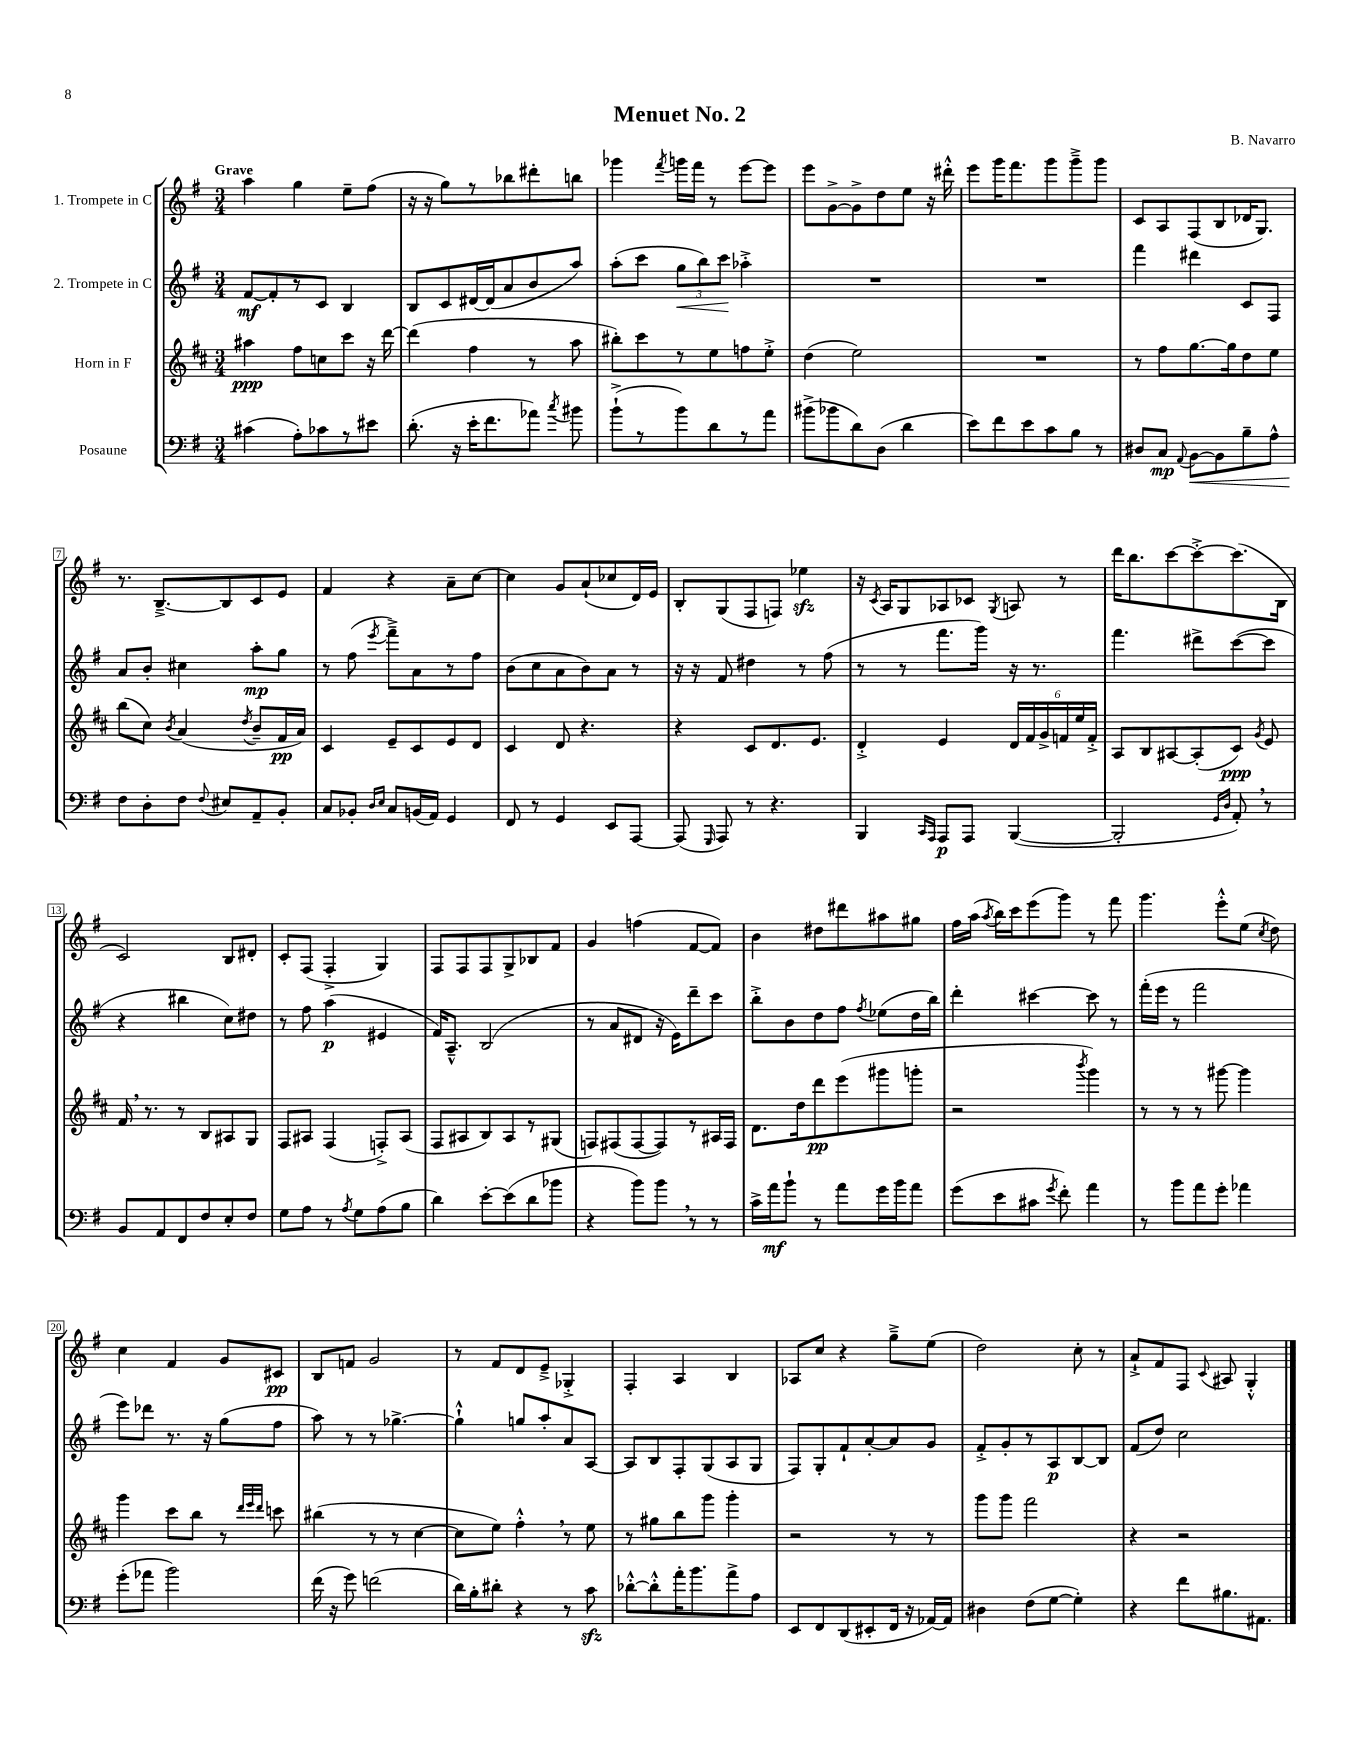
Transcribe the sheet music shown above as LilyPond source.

\header { title = "Menuet No. 2" composer = "B. Navarro" }
<<
\new StaffGroup <<
\new Staff = "s0" \with { instrumentName = "1. Trompete in C" } {
    \clef treble \key g \major \numericTimeSignature \time 3/4 \tempo "Grave"
    \autoBeamOff a''4 g''4 e''8[-- fis''8]( |
    r16 r16 g''8[) r8 bes''8 dis'''8-. b''8] |
    ges'''4 \acciaccatura { fis'''8 } g'''16[ fis'''16] r8 e'''8[~ e'''8] |
    e'''8[ g'8~-> g'8-> d''8 e''8] r16 dis'''16-.-^ |
    e'''8[ g'''16 fis'''8. g'''8 g'''8---> g'''8] |
    c'8[ a8 fis8( b8 des'16 g8.]) |
    r8. b8.[~---> b8 c'8 e'8] |
    fis'4 r4 a'8[-- c''8]~ |
    c''4 g'8[ a'8-!( ces''8 d'16) e'16] |
    b8[-. g8( fis8 f8]) ees''4\sfz |
    r16 \acciaccatura { c'8 } a16[ g8 aes8 ces'8] \acciaccatura { g8 } a8 r8 |
    d'''16[ b''8. c'''8~ c'''8~-.-> c'''8.( b16] |
    c'2) b8[ dis'8]-. |
    c'8[-. fis8]( fis4-.-> g4) |
    fis8[ fis8 fis8 g8-> bes8 fis'8] |
    g'4 f''4( fis'8[~ fis'8]) |
    b'4 dis''8[ dis'''8 ais''8 gis''8] |
    fis''16[ a''16]( \acciaccatura { a''8 } b''16[) c'''16 e'''8( g'''8]) r8 fis'''8 |
    g'''4. e'''8[-.-^ e''8]( \acciaccatura { c''8 } d''8) |
    c''4 fis'4 g'8[ cis'8]\pp |
    b8[ f'8] g'2 |
    r8 fis'8[ d'8 e'8]---> ges4-.-> |
    fis4-. a4 b4 |
    aes8[ c''8] r4 g''8[---> e''8]( |
    d''2) c''8-. r8 |
    a'8[-!-> fis'8 fis8] \appoggiatura { c'8 } ais8 g4-.-^ \bar "|." |
}
\new Staff = "s1" \with { instrumentName = "2. Trompete in C" } {
    \clef treble \key g \major \numericTimeSignature \time 3/4
    \autoBeamOff fis'8[~\mf fis'8-. r8 c'8] b4 |
    b8[ c'8 dis'16~ dis'16( a'8 b'8 a''8]) |
    a''8[-.( c'''8] \tuplet 3/2 { g''8[\< b''8) c'''8]\! } aes''4-.-> |
    R2. |
    R2. |
    fis'''4 dis'''4 c'8[ fis8] |
    a'8[ b'8]-. cis''4 a''8[-.\mp g''8] |
    r8 fis''8( \acciaccatura { e'''8 } fis'''8[--->) a'8 r8 fis''8] |
    b'8[( c''8 a'8 b'8) a'8] r8 |
    r16 r16 fis'8 dis''4 r8 fis''8( |
    r8 r8 fis'''8.[ g'''16]) r16 r8. |
    fis'''4. dis'''8[-> c'''8~( c'''8] |
    r4 bis''4 c''8[) dis''8] |
    r8 fis''8 a''4\p( eis'4 |
    fis'16[) a8.]---^ b2( |
    r8 a'8[ dis'8] r16 e'16[) d'''8-- c'''8] |
    b''8[-.-> b'8 d''8 fis''8] \acciaccatura { fis''8 } ees''8[( d''16 b''16]) |
    d'''4-. cis'''4~ cis'''8 r8 |
    fis'''16[-.( e'''16] r8 fis'''2 |
    e'''8[) des'''8] r8. r16 g''8[( fis''8] |
    a''8) r8 r8 ges''4.~-> |
    ges''4-!-^ g''8[ a''8-. a'8 a8]~ |
    a8[ b8 fis8-. g8( a8 g8] |
    fis8[) g8-. fis'8-! a'8~-. a'8 g'8] |
    fis'8[-.-> g'8-. r8 a8\p b8~ b8] |
    fis'8[( d''8]) c''2 \bar "|." |
}
\new Staff = "s2" \with { instrumentName = "Horn in F" } {
    \clef treble \key d \major \numericTimeSignature \time 3/4
    \autoBeamOff ais''4\ppp fis''8[ c''8 cis'''8] r16 d'''16~ |
    d'''4( fis''4 r8 a''8 |
    bis''8[-.) cis'''8 r8 e''8 f''8 e''8]-.-> |
    d''4( e''2) |
    R2. |
    r8 fis''8[ g''8.~ g''16 d''8 e''8] |
    b''8[( cis''8]) \acciaccatura { b'8 } a'4( \acciaccatura { d''8 } b'8[-- fis'16\pp a'16]) |
    cis'4 e'8[-- cis'8 e'8 d'8] |
    cis'4 d'8 r4. |
    r4 cis'8[ d'8. e'8.] |
    d'4-.-> e'4 \tuplet 6/4 { d'16[ fis'16 g'16-> f'16 e''16 f'16]-.-> } |
    a8[ b8 ais8~ ais8-.( cis'8]\ppp) \acciaccatura { g'8 } e'8 |
    fis'16 \breathe r8. r8 b8[ ais8 g8] |
    fis8[ ais8] fis4( f8[-.->) ais8]( |
    fis8[ ais8 b8) ais8 r8 gis8]( |
    f8[) fis8( fis8~ fis8) r8 ais16 fis16] |
    d'8.[ d''16 d'''8\pp e'''8( gis'''8 g'''8]-. |
    r2 \acciaccatura { b'''8 } g'''4) |
    r8 r8 r8 gis'''8~ gis'''4 |
    g'''4 cis'''8[ b''8] r8 \grace { d'''32[ e'''32 d'''32] } c'''8 |
    bis''4( r8 r8 cis''4~ |
    cis''8[ e''8]) fis''4-.-^ \breathe r8 e''8 |
    r8 gis''8[ b''8 g'''8] g'''4-. |
    r2 r8 r8 |
    g'''8[ g'''8] fis'''2 |
    r4 r2 \bar "|." |
}
\new Staff = "s3" \with { instrumentName = "Posaune" } {
    \clef bass \key g \major \numericTimeSignature \time 3/4
    \autoBeamOff cis'4( a8[-.) ces'8 r8 eis'8] |
    d'8.-.( r16 e'16[-. fis'8. aes'8]) \acciaccatura { c''8 } bis'8 |
    b'8[-!->( r8 b'8) d'8 r8 a'8] |
    bis'8[->( bes'8 d'8) d8]( d'4 |
    e'8[) fis'8 e'8 c'8 b8] r8 |
    dis8[ c8]\mp \appoggiatura { a,8 } b,8[~\< b,8 b8-- a8]-^ |
    fis8[\! d8-. fis8] \appoggiatura { fis8 } eis8[ a,8-- b,8]-. |
    c8[ bes,8]-. \grace { d16[ e16] } c8[ b,16( a,16]) g,4 |
    fis,8 r8 g,4 e,8[ a,,8]~ |
    a,,8( \grace { g,,16 } a,,8) r8 r4. |
    b,,4 \grace { c,16[ a,,16] } a,,8[\p a,,8] b,,4~( |
    b,,2-. \grace { g,16[ d16] } a,8-.) \breathe r8 |
    b,8[ a,8 fis,8 fis8 e8-. fis8] |
    g8[ a8] r8 \acciaccatura { a8 } g8[ a8( b8] |
    d'4) e'8[~-. e'8( d'8 bes'8] |
    r4 b'8[) b'8] \breathe r8 r8 |
    c'16[-> a'16\mf b'8]-! r8 a'8[ g'16 b'16 a'8] |
    g'8[( e'8 cis'8] \acciaccatura { g'8 } fis'8-.) a'4 |
    r8 b'8[ a'8 g'8]-. aes'4 |
    g'8[-.( aes'8] b'2) |
    fis'16( r16 g'8) f'2( |
    d'16[) b16-. dis'8]-. r4 r8 c'8\sfz |
    des'8[~-.-^ des'8-.-^ a'16-. b'8. a'8-> a8] |
    e,8[ fis,8 d,8( eis,8-. fis,16] r16 aes,16[~) aes,16] |
    dis4 fis8[( g8]~ g4-.) |
    r4 fis'8[ bis8. ais,8.] \bar "|." |
}
>>
>>
\layout { \context { \Score \override BarNumber.stencil = #(make-stencil-boxer 0.1 0.3 ly:text-interface::print) } }
